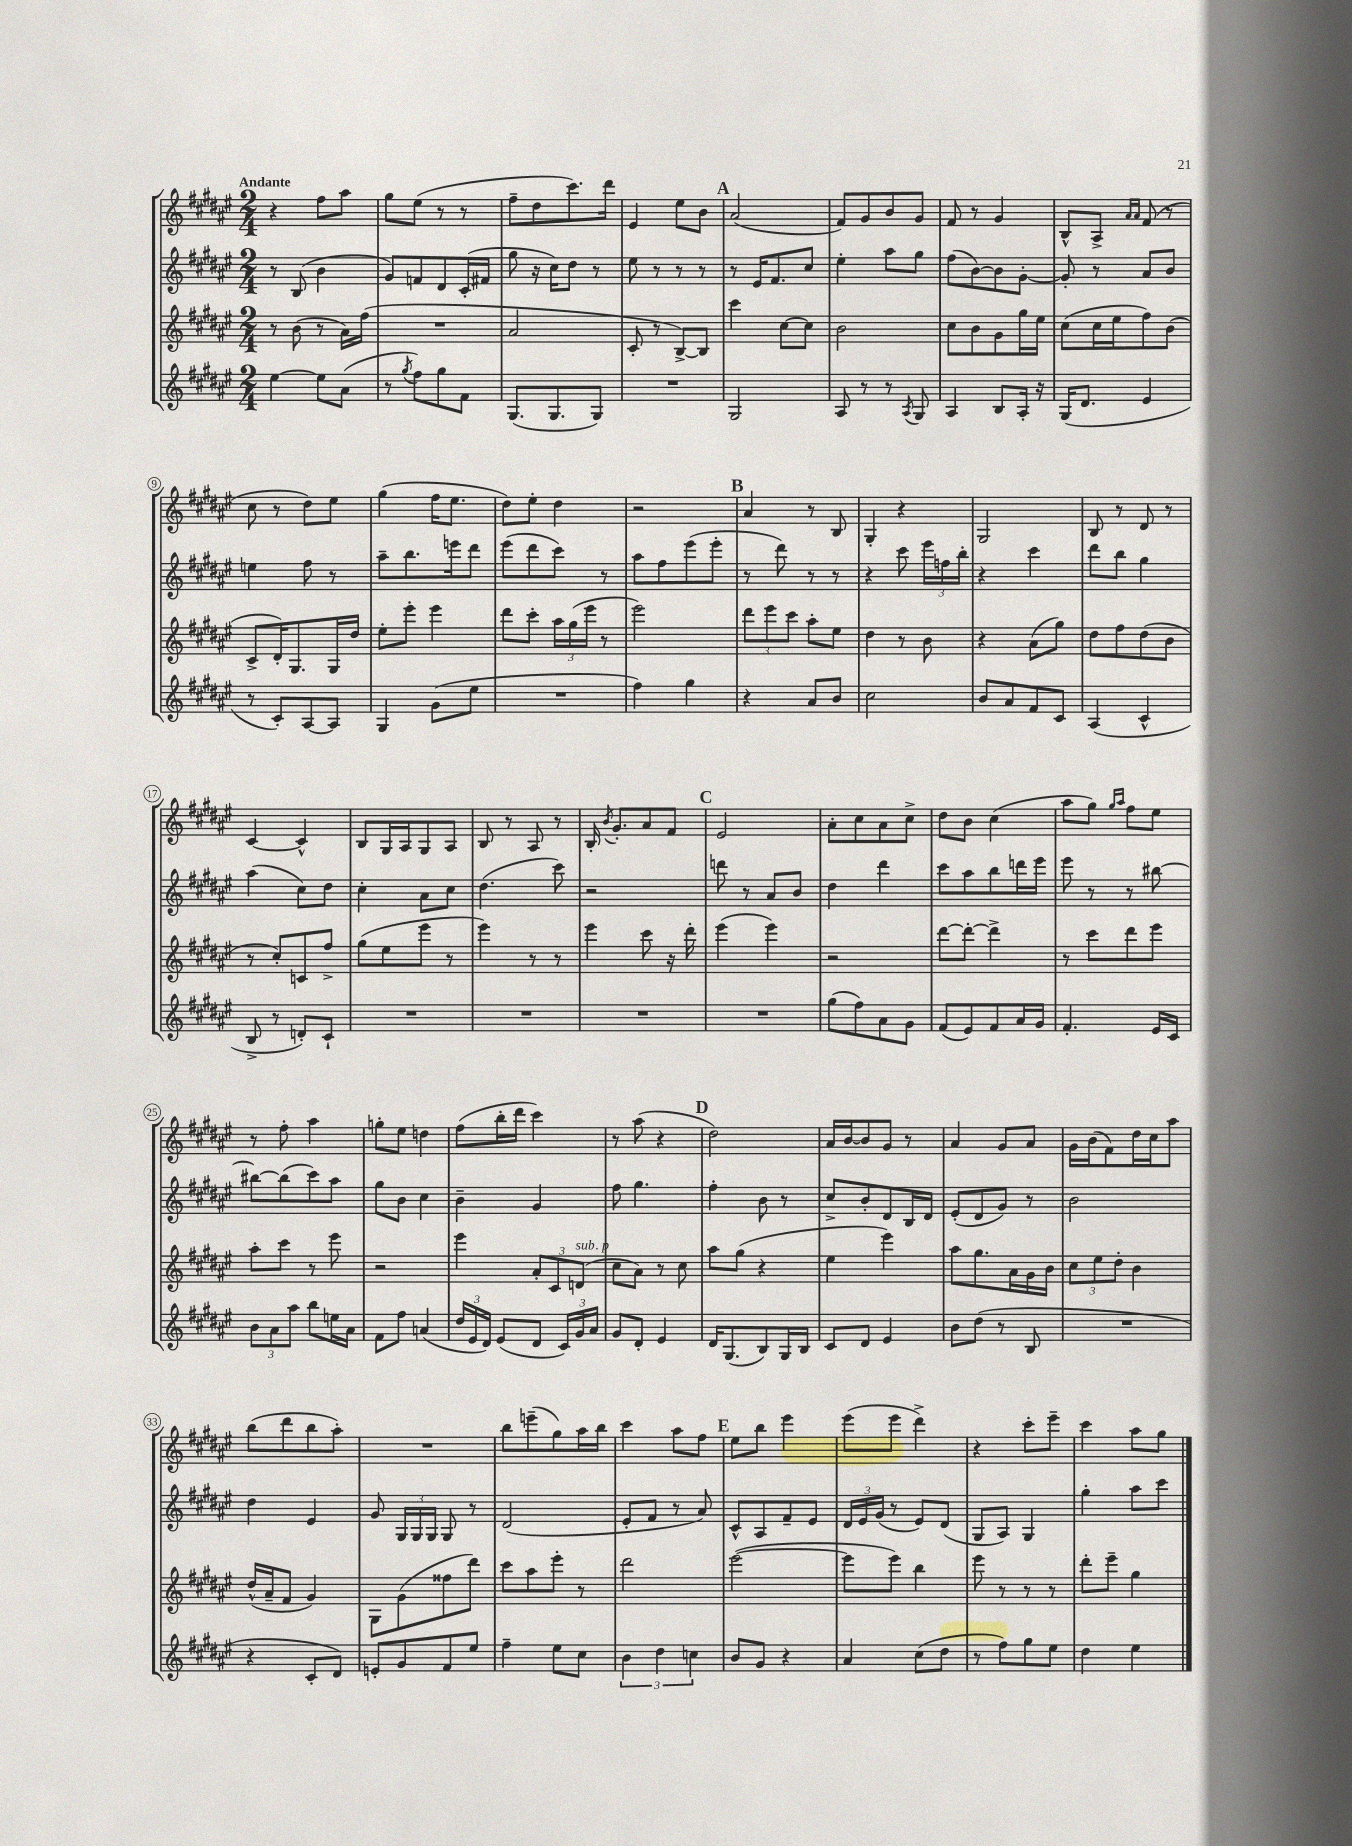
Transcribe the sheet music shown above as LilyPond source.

<<
\new StaffGroup <<
\new Staff = "s0" {
    \clef treble \key fis \major \numericTimeSignature \time 2/4 \tempo "Andante"
    \autoBeamOff r4 fis''8[ ais''8] |
    gis''8[ eis''8]( r8 r8 |
    fis''8[-- dis''8 cis'''8.) dis'''16] |
    eis'4 eis''8[ b'8] |
    \mark \markup { \bold "A" } ais'2( |
    fis'8[) gis'8 b'8 gis'8] |
    fis'8 r8 gis'4 |
    b8[-^ ais8]-> \grace { ais'16[ ais'16] } fis'8( r8 |
    cis''8 r8 dis''8[) eis''8] |
    gis''4( fis''16[ eis''8.] |
    dis''8[) eis''8]-. dis''4 |
    r2 |
    \mark \markup { \bold "B" } ais'4 r8 b8 |
    gis4-. r4 |
    gis2 |
    b8 r8 dis'8 r8 |
    cis'4~ cis'4-^ |
    b8[ gis16 ais16 gis8 ais8] |
    b8 r8 ais8 r8 |
    b16-. \acciaccatura { b'8 } gis'8.[-. ais'8 fis'8] |
    \mark \markup { \bold "C" } eis'2 |
    ais'8[-. cis''8 ais'8 cis''8]-> |
    dis''8[ b'8] cis''4( |
    ais''8[ gis''8]) \grace { gis''16[ ais''16] } fis''8[ eis''8] |
    r8 fis''8-. ais''4 |
    g''8[-. eis''8] d''4 |
    fis''8[( b''16-. dis'''16] cis'''4) |
    r8 ais''8( r4 |
    \mark \markup { \bold "D" } dis''2) |
    ais'16[ b'16~ b'8 gis'8] r8 |
    ais'4 gis'8[ ais'8] |
    gis'16[ b'16( fis'8) dis''16 cis''16 ais''8] |
    b''8[( dis'''8 b''8 ais''8]-.) |
    R2 |
    b''8[ e'''8--( gis''8) ais''16 b''16] |
    cis'''4 ais''8[ fis''8] |
    \mark \markup { \bold "E" } eis''8[ b''8] eis'''4 |
    eis'''8[( eis'''8] dis'''4->) |
    r4 cis'''8[-. eis'''8]-- |
    cis'''4 ais''8[ gis''8] \bar "|." |
}
\new Staff = "s1" {
    \clef treble \key fis \major \numericTimeSignature \time 2/4
    \autoBeamOff r8 b8( b'4 |
    gis'8[) f'8 dis'8 cis'16-.( fis'16] |
    gis''8 r16 cis''16[) dis''8] r8 |
    eis''8 r8 r8 r8 |
    \mark \markup { \bold "A" } r8 eis'16[ fis'8. cis''8] |
    eis''4-. ais''8[ gis''8] |
    fis''8[( b'8~) b'8 gis'8]~-. |
    gis'8-. r8 ais'8[ b'8] |
    e''4 fis''8 r8 |
    ais''8[-- b''8. e'''16 dis'''8] |
    eis'''8[( dis'''8 cis'''8]) r8 |
    ais''8[ fis''8 eis'''8( eis'''8]-. |
    \mark \markup { \bold "B" } r8 dis'''8) r8 r8 |
    r4 cis'''8 \tuplet 3/2 { eis'''16[ f''16 b''16]-. } |
    r4 cis'''4 |
    dis'''8[ b''8] gis''4 |
    ais''4( cis''8[) dis''8] |
    cis''4-. ais'8[ cis''8] |
    dis''4.( cis'''8) |
    r2 |
    \mark \markup { \bold "C" } d'''8 r8 ais'8[ b'8] |
    dis''4 dis'''4 |
    cis'''8[ ais''8 b''8 d'''16 eis'''16] |
    eis'''8 r8 r8 bis''8~ |
    bis''8[~ bis''8( cis'''8) ais''8] |
    gis''8[ b'8] cis''4 |
    b'4-- gis'4 |
    fis''8 gis''4. |
    \mark \markup { \bold "D" } fis''4-. b'8 r8 |
    cis''8[-> b'8-. dis'8 b16 dis'16] |
    eis'8[-.( dis'8 gis'8]) r8 |
    b'2 |
    dis''4 eis'4 |
    gis'8 \tuplet 3/2 { gis16[ gis16 gis16] } gis8 r8 |
    dis'2( |
    eis'8[-. fis'8] r8 ais'8) |
    \mark \markup { \bold "E" } cis'8[-^ ais8 fis'8-- eis'8] |
    \tuplet 3/2 { dis'16[ eis'16 gis'16]( } r8 eis'8[) dis'8]( |
    gis8[ ais8]) gis4 |
    gis''4-. ais''8[ cis'''8] \bar "|." |
}
\new Staff = "s2" {
    \clef treble \key fis \major \numericTimeSignature \time 2/4
    \autoBeamOff r8 b'8( r8 ais'16[) fis''16]( |
    R2 |
    ais'2 |
    cis'8-. r8 b8[~->) b8] |
    \mark \markup { \bold "A" } cis'''4 cis''8[~ cis''8] |
    b'2 |
    cis''8[ b'8 gis'8 gis''16 eis''16] |
    cis''8[( cis''16 eis''16 fis''8) b'8]( |
    cis'8[-> dis'16-.) gis8. gis16 dis''16] |
    eis''8[-. eis'''8]-. eis'''4 |
    dis'''8[ cis'''8]-. \tuplet 3/2 { ais''16[ gis''16( eis'''16] } r8 |
    eis'''2) |
    \mark \markup { \bold "B" } \tuplet 3/2 { dis'''8[ eis'''8 cis'''8] } ais''8[-. eis''8] |
    dis''4 r8 b'8 |
    r4 ais'8[( gis''8]) |
    dis''8[ fis''8 dis''8( b'8] |
    r8 cis''8[-.) c'8 fis''8]-> |
    gis''8[( eis''8 eis'''8] r8 |
    eis'''4) r8 r8 |
    eis'''4 cis'''8 r16 dis'''16-. |
    \mark \markup { \bold "C" } eis'''4( eis'''4) |
    r2 |
    dis'''8[~ dis'''8]~-. dis'''4-> |
    r8 cis'''8[ dis'''8 eis'''8] |
    ais''8[-. cis'''8] r8 eis'''8 |
    r2 |
    eis'''4 \tuplet 3/2 { ais'8[-. cis'8 d'8]^\markup { \italic "sub. p" }( } |
    cis''8[ ais'8]) r8 cis''8 |
    \mark \markup { \bold "D" } ais''8[ gis''8]( r4 |
    eis''4 eis'''4) |
    ais''8[ gis''8. ais'16 gis'16 b'16] |
    \tuplet 3/2 { cis''8[ eis''8 dis''8]-. } b'4 |
    dis''16[-^( ais'16-- fis'8] gis'4) |
    gis8[ gis'8( fisis''8 dis'''8]) |
    cis'''8[ ais''8 eis'''8]-. r8 |
    dis'''2 |
    \mark \markup { \bold "E" } eis'''2~( |
    eis'''8[ eis'''8]) b''4 |
    eis'''8 r8 r8 r8 |
    dis'''8[-. eis'''8]-- gis''4 \bar "|." |
}
\new Staff = "s3" {
    \clef treble \key fis \major \numericTimeSignature \time 2/4
    \autoBeamOff eis''4~ eis''8[ ais'8]( |
    r8 \acciaccatura { gis''8 } fis''8[) gis''8 fis'8] |
    gis8.[( gis8. gis8]) |
    R2 |
    \mark \markup { \bold "A" } gis2 |
    ais8 r8 r8 \acciaccatura { ais8 } gis8 |
    ais4 b8[ ais16]-. r16 |
    gis16[( dis'8.] eis'4 |
    r8 cis'8[-.) ais8~ ais8] |
    gis4 gis'8[( eis''8] |
    R2 |
    fis''4) gis''4 |
    \mark \markup { \bold "B" } r4 ais'8[ b'8] |
    cis''2 |
    b'8[ ais'8 fis'8 cis'8] |
    ais4( cis'4-^ |
    b8-> r8 d'8[-.) cis'8]-! |
    R2 |
    R2 |
    R2 |
    \mark \markup { \bold "C" } R2 |
    gis''8[( fis''8) ais'8 gis'8] |
    fis'8[( eis'8) fis'8 ais'16 gis'16] |
    fis'4.-. eis'16[ cis'16] |
    \tuplet 3/2 { b'8[ ais'8 ais''8] } b''8[ e''16 ais'16] |
    fis'8[ fis''8] a'4( |
    \tuplet 3/2 { dis''16[ eis'16 dis'16]) } eis'8[( dis'8] \tuplet 3/2 { cis'16[) gis'16 ais'16] } |
    gis'8[ dis'8]-. eis'4 |
    \mark \markup { \bold "D" } dis'16[ gis8.( b8) gis16 b16] |
    cis'8[ dis'8] eis'4 |
    b'8[ dis''8]( r8 b8 |
    R2 |
    r4 cis'8[-. dis'8]) |
    e'8[-. gis'8 fis'8 eis''8] |
    fis''4-- eis''8[ cis''8] |
    \tuplet 3/2 { b'4 dis''4 c''4 } |
    \mark \markup { \bold "E" } b'8[ gis'8] r4 |
    ais'4 cis''8[( dis''8] |
    r8 fis''8[) gis''8 eis''8] |
    dis''4 eis''4 \bar "|." |
}
>>
>>
\layout { \context { \Score \override BarNumber.stencil = #(make-stencil-circler 0.1 0.3 ly:text-interface::print) } }
